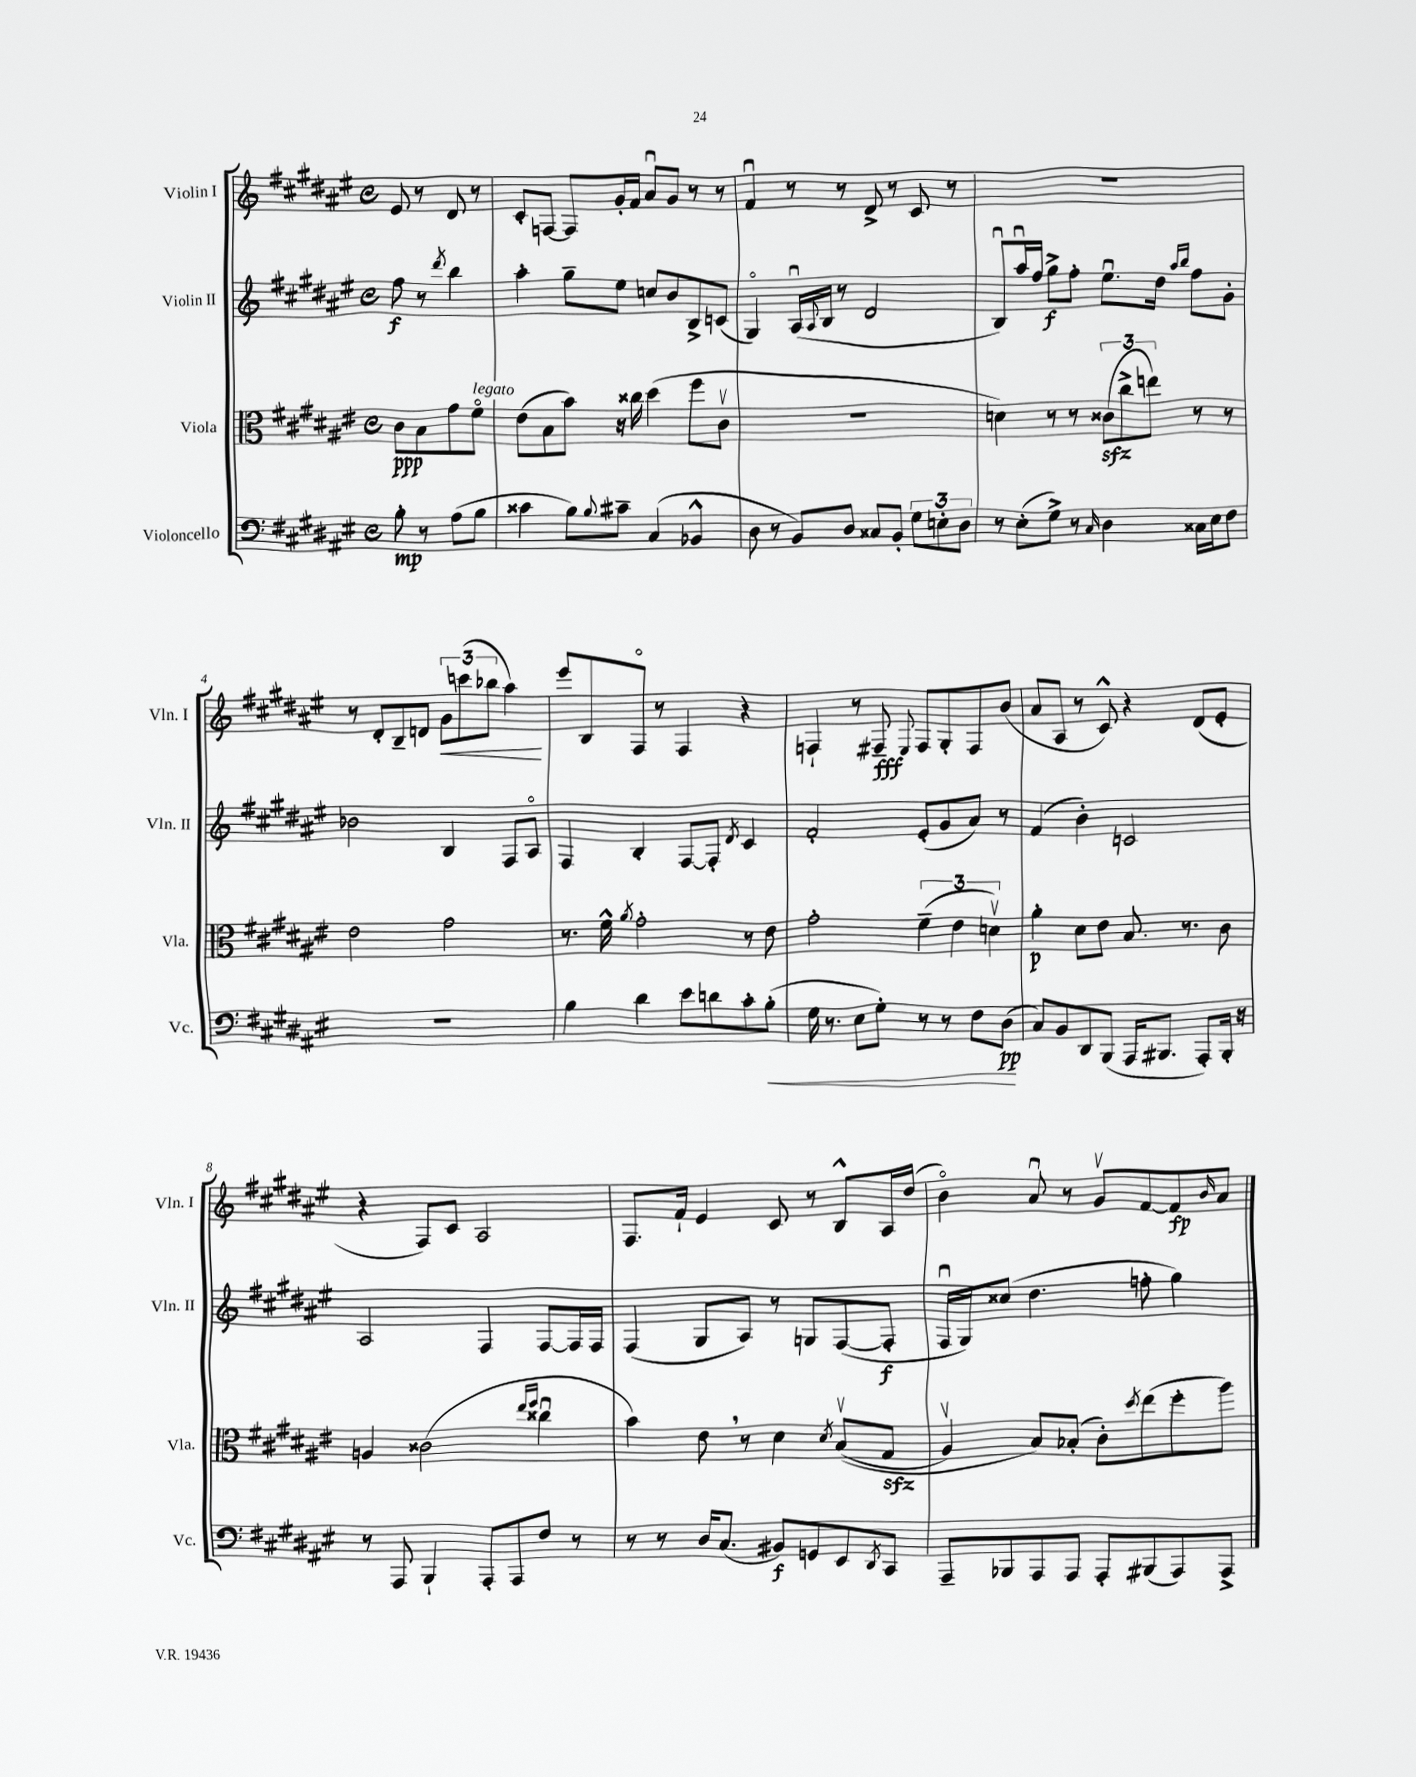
<<
\new StaffGroup <<
\new Staff = "s0" \with { instrumentName = "Violin I" shortInstrumentName = "Vln. I" } {
    \clef treble \key fis \major \defaultTimeSignature \time 4/4 \partial 2
    eis'8 r8 dis'8 r8 |
    cis'8-. f8~ f8 gis'16-. fis'16 ais'8\downbow gis'8 r8 r8 |
    fis'4\downbow r8 r8 dis'8-> r8 cis'8 r8 |
    R1 |
    r8 dis'8-. b8-- d'8 \tuplet 3/2 { gis'8\< c'''8( bes''8 } ais''4\!) |
    eis'''8 b8 fis8\flageolet r8 fis4 r4 |
    f4-! r8 fis8--\fff \appoggiatura { eis8 } fis8 gis8-. fis8 b'8( |
    ais'8 ais8 r8 cis'8-^) r4 dis'8( eis'8-. |
    r4 fis8) cis'8 ais2 |
    fis8. fis'16-! eis'4 cis'8 r8 b8-^ ais16 dis''16( |
    b'4\flageolet) ais'8\downbow r8 gis'8\upbow fis'8~ fis'8\fp \grace { b'16 } ais'8 \bar "|." |
}
\new Staff = "s1" \with { instrumentName = "Violin II" shortInstrumentName = "Vln. II" } {
    \clef treble \key fis \major \defaultTimeSignature \time 4/4 \partial 2
    fis''8\f r8 \acciaccatura { dis'''8 } b''4 |
    ais''4-. gis''8-- eis''8 c''8 b'8 b8-> c'8( |
    gis4\flageolet) ais16\downbow( \appoggiatura { ais8 } b16 r8 dis'2 |
    b8\downbow) ais''16\downbow fis''16 gis''8->\f fis''8-. eis''8.\downbow dis''16 \grace { ais''16 b''16 } fis''8 gis'8-. |
    bes'2 b4 fis8 ais8\flageolet |
    fis4 b4-. fis8~ fis8-. \acciaccatura { dis'8 } cis'4 |
    fis'2-. eis'8-.( gis'8 ais'8) r8 |
    fis'4( b'4-.) c'2 |
    ais2 fis4 fis8~ fis16 fis16 |
    fis4( gis8 ais8) r8 g8 fis8~( fis8-.\f |
    fis16\downbow gis16) cisis''8( dis''4. f''8-. gis''4) \bar "|." |
}
\new Staff = "s2" \with { instrumentName = "Viola" shortInstrumentName = "Vla." } {
    \clef alto \key fis \major \defaultTimeSignature \time 4/4 \partial 2
    cis'8\ppp b8 gis'8 fis'8\flageolet^\markup { \italic "legato" } |
    eis'8( b8 b'8) r16 cisis''16 dis''4( fis''8 cis'8\upbow |
    R1 |
    d'4) r8 r8 \tuplet 3/2 { cisis'8\sfz( cis''8-> e''8) } r8 r8 |
    eis'2 gis'2 |
    r8. fis'16-^ \acciaccatura { ais'8 } gis'2-. r8 eis'8 |
    gis'2-. \tuplet 3/2 { fis'4--( eis'4 d'4\upbow) } |
    ais'4-.\p dis'8 eis'8 b8. r8. cis'8 |
    a4 cisis'2( \grace { eis''16 fis''16 } cisis''4\downbow |
    b'4) eis'8 \breathe r8 dis'4 \acciaccatura { dis'8 } b8\upbow(\( gis8\sfz |
    ais4\upbow) b8\) bes8-.( cis'8-.) \acciaccatura { dis''8 } eis''8( fis''8-. ais''8) \bar "|." |
}
\new Staff = "s3" \with { instrumentName = "Violoncello" shortInstrumentName = "Vc." } {
    \clef bass \key fis \major \defaultTimeSignature \time 4/4 \partial 2
    b8-.\mp r8 ais8( b8 |
    cisis'4 b8) \appoggiatura { b8 } cis'8-- cis4( bes,4-^ |
    dis8 r8 b,8) dis8 cisis8 b,8-. \tuplet 3/2 { gis8 e8-. dis8 } |
    r8 eis8-.( gis8->) r8 \grace { cis16 } dis4 cisis16 eis16 fis8 |
    R1 |
    b4 dis'4 eis'8 d'8 cis'8-. b8-.\<( |
    gis16 r8. eis8 gis8-.) r8 r8 fis8 dis8\pp\!( |
    cis8) b,8 dis,8 b,,8( ais,,16 bis,,8. ais,,8-.) bis,,16-. r16 |
    r8 ais,,8 b,,4-! ais,,8-. ais,,8 fis8 r8 |
    r8 r8 dis16 cis8.( bis,8\f) g,8 eis,8 \acciaccatura { dis,8 } cis,8 |
    ais,,8-- bes,,8 ais,,8 ais,,8 ais,,8-. bis,,8( ais,,8) ais,,8-> \bar "|." |
}
>>
>>
